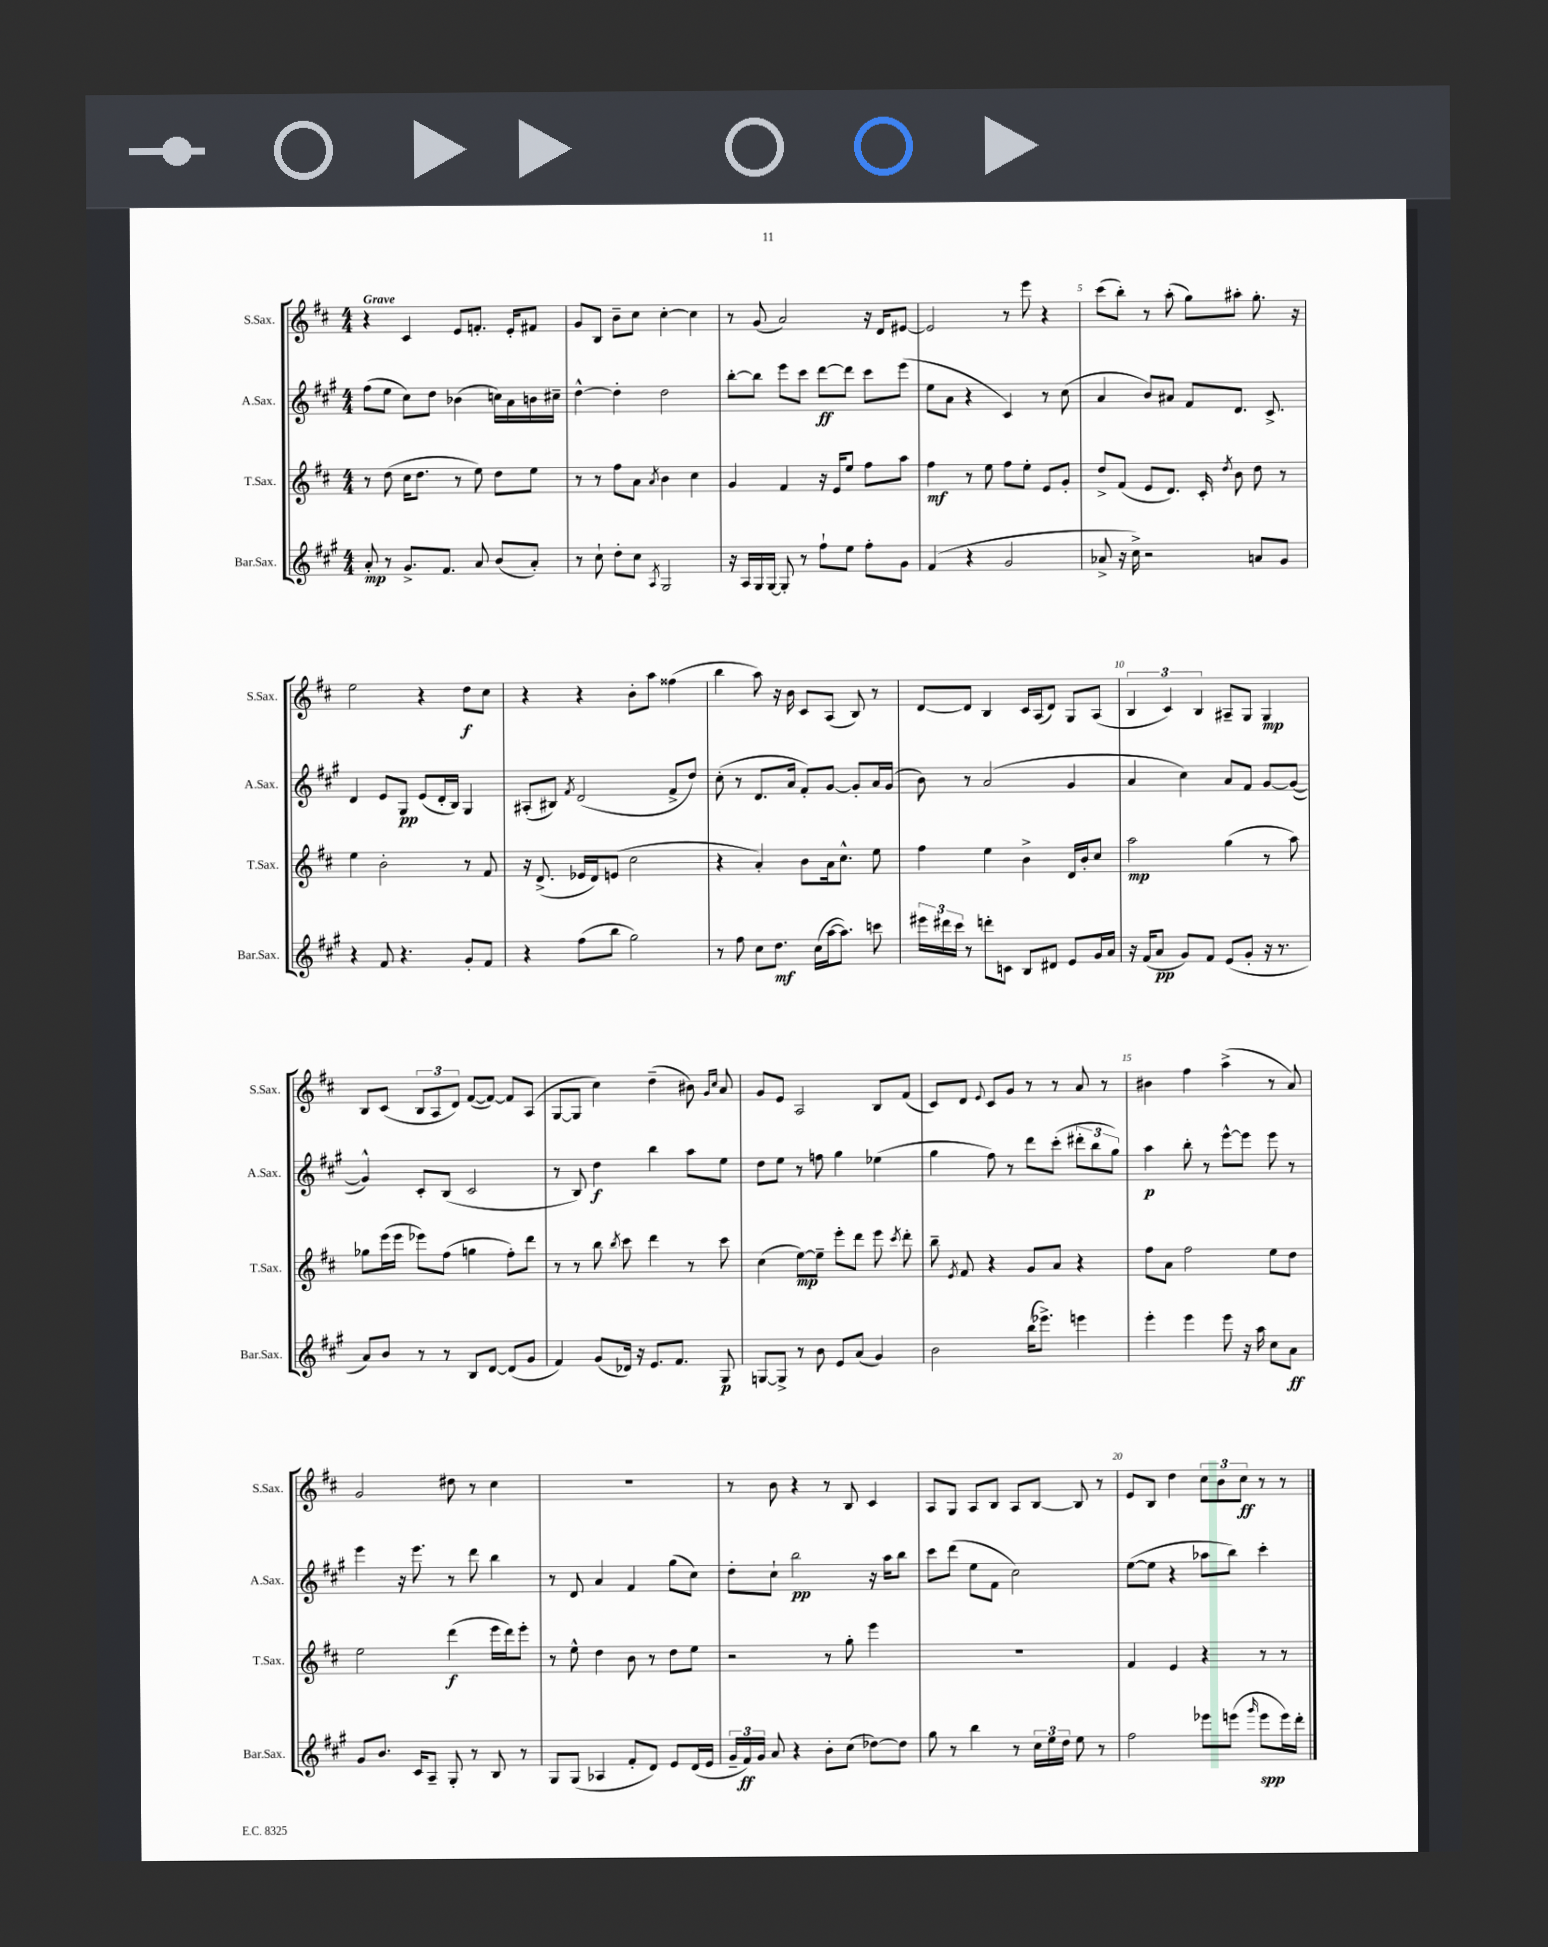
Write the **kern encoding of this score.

**kern	**dynam	**kern	**dynam	**kern	**dynam	**kern	**dynam
*part4	*part4	*part3	*part3	*part2	*part2	*part1	*part1
*staff4	*staff4	*staff3	*staff3	*staff2	*staff2	*staff1	*staff1
*I"Bar.Sax.	*	*I"T.Sax.	*	*I"A.Sax.	*	*I"S.Sax.	*
*I'Bar.Sax.	*	*I'T.Sax.	*	*I'A.Sax.	*	*I'S.Sax.	*
*clefG2	*	*clefG2	*	*clefG2	*	*clefG2	*
*k[f#c#g#]	*	*k[f#c#]	*	*k[f#c#g#]	*	*k[f#c#]	*
*M4/4	*	*M4/4	*	*M4/4	*	*M4/4	*
=1	=1	=1	=1	=1	=1	=1	=1
!	!	!	!	!	!	!LO:TX:a:B:t=Grave	!
8a'/	mp	8r	.	(8ff#\L	.	4r	.
8r	.	(8dd\	.	8ee\J	.	.	.
8.g#^/L	.	16cc#\KL	.	8cc#\L)	.	4c#/	.
.	.	8.dd\J	.	.	.	.	.
.	.	.	.	8dd\J	.	.	.
8.f#/J	.	.	.	.	.	.	.
.	.	8r	.	(4b-X\	.	8e/L	.
8a/	.	8ee\)	.	.	.	8.fn'/J	.
(8b/L	.	8dd\L	.	16ccn\LL)	.	.	.
.	.	.	.	16a\	.	16e'/KL	.
8a'/J)	.	8ee\J	.	16bn\	.	8f#X/J	.
.	.	.	.	16cc#X~\JJ	.	.	.
=2	=2	=2	=2	=2	=2	=2	=2
8r	.	8r	.	[4dd^^\	.	8g/L	.
8cc#`\	.	8r	.	.	.	8B/J	.
8dd'\L	.	8ff#\L	.	4dd'\]	.	8b~\L	.
8cc#\J	.	8a\J	.	.	.	8cc#\J	.
8qA/	.	8qa/	.	.	.	.	.
2G#/	.	4b\	.	2dd\	.	[4cc#'\	.
.	.	4cc#\	.	.	.	4cc#\]	.
=3	=3	=3	=3	=3	=3	=3	=3
16r	.	4g/	.	[8bb'\L	.	8r	.
16A/LL	.	.	.	.	.	.	.
16G#/	.	.	.	8bb\J]	.	(8g/	.
[16G#/JJ	.	.	.	.	.	.	.
8G#'/]	.	4f#/	.	8eee\L	.	2a/)	.
8r	.	.	.	8ccc#\J	.	.	.
8ff#`\L	.	16r	.	[8ddd\L	ff	.	.
.	.	16e/KL	.	.	.	.	.
8ee\J	.	8ee/J	.	8ddd\J]	.	.	.
8ff#'\L	.	8ff#\L	.	8ccc#\L	.	16r	.
.	.	.	.	.	.	16d/KL	.
8g#\J	.	8aa\J	.	(8eee\J	.	[8e#X/J	.
=4	=4	=4	=4	=4	=4	=4	=4
(4f#/	.	4ff#\	mf	8ee\L	.	2e#/]	.
.	.	.	.	8a\J	.	.	.
4r	.	8r	.	4r	.	.	.
.	.	8ee\	.	.	.	.	.
2g#/	.	8ff#\L	.	4c#/)	.	8r	.
.	.	8ee'\J	.	.	.	8eee\	.
.	.	8e/L	.	8r	.	4r	.
.	.	8g'/J	.	(8cc#\	.	.	.
=5	=5	=5	=5	=5	=5	=5	=5
8a-X^/	.	8dd^/L	.	4a/	.	(8ccc#\L	.
16r	.	(8f#/J	.	.	.	8bb'\J)	.
16cc#^\)	.	.	.	.	.	.	.
2r	.	8e/L	.	8b/L)	.	8r	.
.	.	8.d/J)	.	8a#X/J	.	(8aa'\	.
.	.	.	.	8f#/L	.	8gg\L)	.
.	.	16c#'/	.	.	.	.	.
.	.	8qdd/	.	.	.	.	.
.	.	8b\	.	8.d/J	.	8aa#X'\J	.
8an/L	.	8dd\	.	.	.	8.gg'\	.
.	.	.	.	8.c#^/	.	.	.
8g#/J	.	8r	.	.	.	.	.
.	.	.	.	.	.	16r	.
!!LO:LB:g=z
=6	=6	=6	=6	=6	=6	=6	=6
4r	.	4ee\	.	4d/	.	2ee\	.
8f#/	.	2b'\	.	8e/L	.	.	.
4.r	.	.	.	8G#/J	pp	.	.
.	.	.	.	(8e/L	.	4r	.
.	.	.	.	16d'/L	.	.	.
.	.	.	.	16B/JJ)	.	.	.
8g#'/L	.	8r	.	4G#/	.	8dd\L	f
8f#/J	.	8f#/	.	.	.	8cc#\J	.
=7	=7	=7	=7	=7	=7	=7	=7
4r	.	16r	.	(8A#X'/L	.	4r	.
.	.	(8.d^/	.	.	.	.	.
.	.	.	.	8B#X/J)	.	.	.
.	.	.	.	8qf#/	.	.	.
(8ff#\L	.	16e-X/LL	.	(2d/	.	4r	.
.	.	16d/J)	.	.	.	.	.
8bb\J	.	(8en/J	.	.	.	.	.
2gg#\)	.	2cc#\	.	.	.	8b'\L	.
.	.	.	.	.	.	8aa\J	.
.	.	.	.	8f#^/L	.	(4ff##X\	.
.	.	.	.	8dd/J)	.	.	.
=8	=8	=8	=8	=8	=8	=8	=8
8r	.	4r	.	(8cc#'\	.	4bb\	.
8ff#\	.	.	.	8r	.	.	.
8cc#\L	.	4a'/)	.	8.d/L	.	8aa\)	.
8.dd\J	mf	.	.	.	.	16r	.
.	.	.	.	16a/Jk	.	16b\	.
.	.	8b\L	.	8f#'/L)	.	8c#/L	.
(16cc#\LL	.	.	.	.	.	.	.
[16aa\J	.	16a\k	.	[8g#/J	.	(8A/J	.
8.aa\J])	.	8.cc#^^\J	.	.	.	.	.
.	.	.	.	8g#'/L]	.	8B/)	.
8cccn\	.	8ee\	.	16a/L	.	8r	.
.	.	.	.	(16g#/JJ	.	.	.
=9	=9	=9	=9	=9	=9	=9	=9
24eee#X\LL	.	4ff#\	.	8b\)	.	[8d/L	.
24ddd#X\	.	.	.	.	.	.	.
24ccc#\JJ	.	.	.	.	.	.	.
8r	.	.	.	8r	.	8d/J]	.
8dddn'\L	.	4ee\	.	(2a/	.	4B/	.
8cn\J	.	.	.	.	.	.	.
8B/L	.	4b^\	.	.	.	16c#/LL	.
.	.	.	.	.	.	(16A/J	.
8d#X/J	.	.	.	.	.	8d/J)	.
8e/L	.	16d/LL	.	4g#/	.	8G/L	.
.	.	16b'/J	.	.	.	.	.
16g#/L	.	8cc#/J	.	.	.	(8A/J	.
16a/JJ	.	.	.	.	.	.	.
=10	=10	=10	=10	=10	=10	=10	=10
16r	.	2aa\	mp	4a/	.	6B/	.
(16f#/KL	.	.	.	.	.	.	.
8a/J	pp	.	.	.	.	.	.
.	.	.	.	.	.	6c#/)	.
8g#/L)	.	.	.	4cc#\)	.	.	.
.	.	.	.	.	.	6B/	.
8f#/J	.	.	.	.	.	.	.
(8e/L	.	(4gg\	.	8a/L	.	8A#X~/L	.
8g#'/J	.	.	.	8f#/J	.	8G/J	.
16r	.	8r	.	[8g#/L	.	4G/	mp
8.r	.	.	.	.	.	.	.
.	.	8aa\)	.	(8g#/J_	.	.	.
!!LO:LB:g=z
=11	=11	=11	=11	=11	=11	=11	=11
8a/L)	.	8gg-X\L	.	4g#^^/])	.	8B/L	.
8b/J	.	(16eee\L	.	.	.	(8c#/J	.
.	.	16eee\JJ	.	.	.	.	.
8r	.	8eee-X\L)	.	8c#'/L	.	12B/L	.
.	.	.	.	.	.	12A/	.
8r	.	(8ff#\J	.	(8B/J	.	.	.
.	.	.	.	.	.	12d/J)	.
8B/L	.	4ggn\	.	2c#/	.	([8f#/L	.
[8d/J	.	.	.	.	.	8f#/J_)	.
(8d/L]	.	8ff#'\L)	.	.	.	8f#/L]	.
8g#/J	.	8ddd\J	.	.	.	(8A/J	.
=12	=12	=12	=12	=12	=12	=12	=12
4f#/)	.	8r	.	8r	.	[8G/L	.
.	.	8r	.	8B/)	.	8G/J]	.
(8g#/L	.	8bb\	.	4dd\	f	4cc#\)	.
.	.	8qbb/	.	.	.	.	.
16d-X/Jk)	.	8ccc#\	.	.	.	.	.
16r	.	.	.	.	.	.	.
8.e/L	.	4ddd\	.	4bb\	.	(4dd~\	.
8.f#/J	.	.	.	.	.	.	.
.	.	8r	.	8aa\L	.	8b#X\)	.
.	.	.	.	.	.	16qqg/LL	.
.	.	.	.	.	.	16qqcc#/JJ	.
8G#/	p	8ccc#\	.	8ee\J	.	8a/	.
=13	=13	=13	=13	=13	=13	=13	=13
[8Gn/L	.	(4cc#\	.	8dd\L	.	8g/L	.
8G^/J]	.	.	.	8ee\J	.	8e/J	.
8r	.	[8ee\L)	mp	8r	.	2A/	.
8b\	.	8ee~\J]	.	8ffn\	.	.	.
8e/L	.	8eee'\L	.	4gg#\	.	.	.
(8a/J	.	8ddd\J	.	.	.	.	.
4g#/)	.	8eee\	.	(4ee-X\	.	8B/L	.
.	.	8qccc#/	.	.	.	.	.
.	.	8ddd'\	.	.	.	(8f#/J	.
=14	=14	=14	=14	=14	=14	=14	=14
2b\	.	8bb~\	.	4gg#\	.	8c#/L)	.
.	.	8qe/	.	.	.	.	.
.	.	8f#/	.	.	.	8d/J	.
.	.	.	.	.	.	8qqe/	.
.	.	4r	.	8ff#\)	.	8c#/L	.
.	.	.	.	8r	.	8g/J	.
(16bb\KL	.	8g/L	.	8ddd\L	.	8r	.
8.eee-X^\J)	.	.	.	.	.	.	.
.	.	8a/J	.	(8ccc#'\J	.	8r	.
4eeen\	.	4r	.	12ddd#X'\L	.	8a/	.
.	.	.	.	12bb\	.	.	.
.	.	.	.	.	.	8r	.
.	.	.	.	12gg#\J)	.	.	.
=15	=15	=15	=15	=15	=15	=15	=15
4eee'\	.	8ff#\L	.	4aa\	p	4b#X\	.
.	.	8a\J	.	.	.	.	.
4eee\	.	2ff#\	.	8bb'\	.	4ff#\	.
.	.	.	.	8r	.	.	.
8eee\	.	.	.	[8eee^^\L	.	(4aa^\	.
16r	.	.	.	8eee\J]	.	.	.
16aa\	.	.	.	.	.	.	.
8cc#\L	.	8ee\L	.	8eee\	.	8r	.
8a\J	ff	8dd\J	.	8r	.	8a/)	.
!!LO:LB:g=z
=16	=16	=16	=16	=16	=16	=16	=16
8g#/L	.	2ee\	.	4eee\	.	2g/	.
8.b/J	.	.	.	.	.	.	.
.	.	.	.	16r	.	.	.
16c#/KL	.	.	.	8.eee\	.	.	.
8A~/J	.	.	.	.	.	.	.
8G#'/	.	(4ddd\	f	8r	.	8dd#X\	.
8r	.	.	.	8ddd\	.	8r	.
8B/	.	16eee\LL	.	4bb\	.	4cc#\	.
.	.	16ddd\J)	.	.	.	.	.
8r	.	8eee'\J	.	.	.	.	.
=17	=17	=17	=17	=17	=17	=17	=17
8G#/L	.	8r	.	8r	.	1r	.
(8G#/J	.	8ee^^\	.	8d/	.	.	.
4A-X/	.	4dd\	.	4a/	.	.	.
8f#'/L	.	8b\	.	4f#/	.	.	.
8d/J)	.	8r	.	.	.	.	.
8e/L	.	8dd\L	.	(8gg#\L	.	.	.
(16d/L	.	8ee\J	.	8cc#\J)	.	.	.
16e/JJ	.	.	.	.	.	.	.
=18	=18	=18	=18	=18	=18	=18	=18
24g#~/LL	.	2r	.	8dd'\L	.	8r	.
24f#/)	ff	.	.	.	.	.	.
24g#/JJ	.	.	.	.	.	.	.
8a/	.	.	.	8cc#`\J	.	8b\	.
4r	.	.	.	2bb\	pp	4r	.
8b'\L	.	8r	.	.	.	8r	.
(8cc#\J	.	8gg'\	.	.	.	8B/	.
[8dd-X\L)	.	4eee\	.	16r	.	4c#/	.
.	.	.	.	16aa\KL	.	.	.
8dd-\J]	.	.	.	8bb\J	.	.	.
=19	=19	=19	=19	=19	=19	=19	=19
8gg#\	.	1r	.	8ccc#\L	.	8A/L	.
8r	.	.	.	(8ddd\J	.	8G/J	.
4bb\	.	.	.	8ee\L	.	8A/L	.
.	.	.	.	8f#\J	.	8B/J	.
8r	.	.	.	2cc#\)	.	8A/L	.
24cc#\LL	.	.	.	.	.	[8B/J	.
24ee\	.	.	.	.	.	.	.
24dd\JJ	.	.	.	.	.	.	.
8ee\	.	.	.	.	.	8B/]	.
8r	.	.	.	.	.	8r	.
=20	=20	=20	=20	=20	=20	=20	=20
2ff#\	.	4f#/	.	([8ee\L	.	8e/L	.
.	.	.	.	8ee\J]	.	8B/J	.
.	.	4e/	.	4r	.	4dd\	.
8eee-X\L	.	4r	.	8aa-X\L	.	12cc#\L	.
.	.	.	.	.	.	12b\	.
(8eeen\J	.	.	.	8bb\J)	.	.	.
.	.	.	.	.	.	12cc#\J	ff
16qqggg#/	.	.	.	.	.	.	.
8eee\L	spp	8r	.	4ccc#'\	.	8r	.
16eee\L)	.	8r	.	.	.	8r	.
16ddd'\JJ	.	.	.	.	.	.	.
==	==	==	==	==	==	==	==
*-	*-	*-	*-	*-	*-	*-	*-
